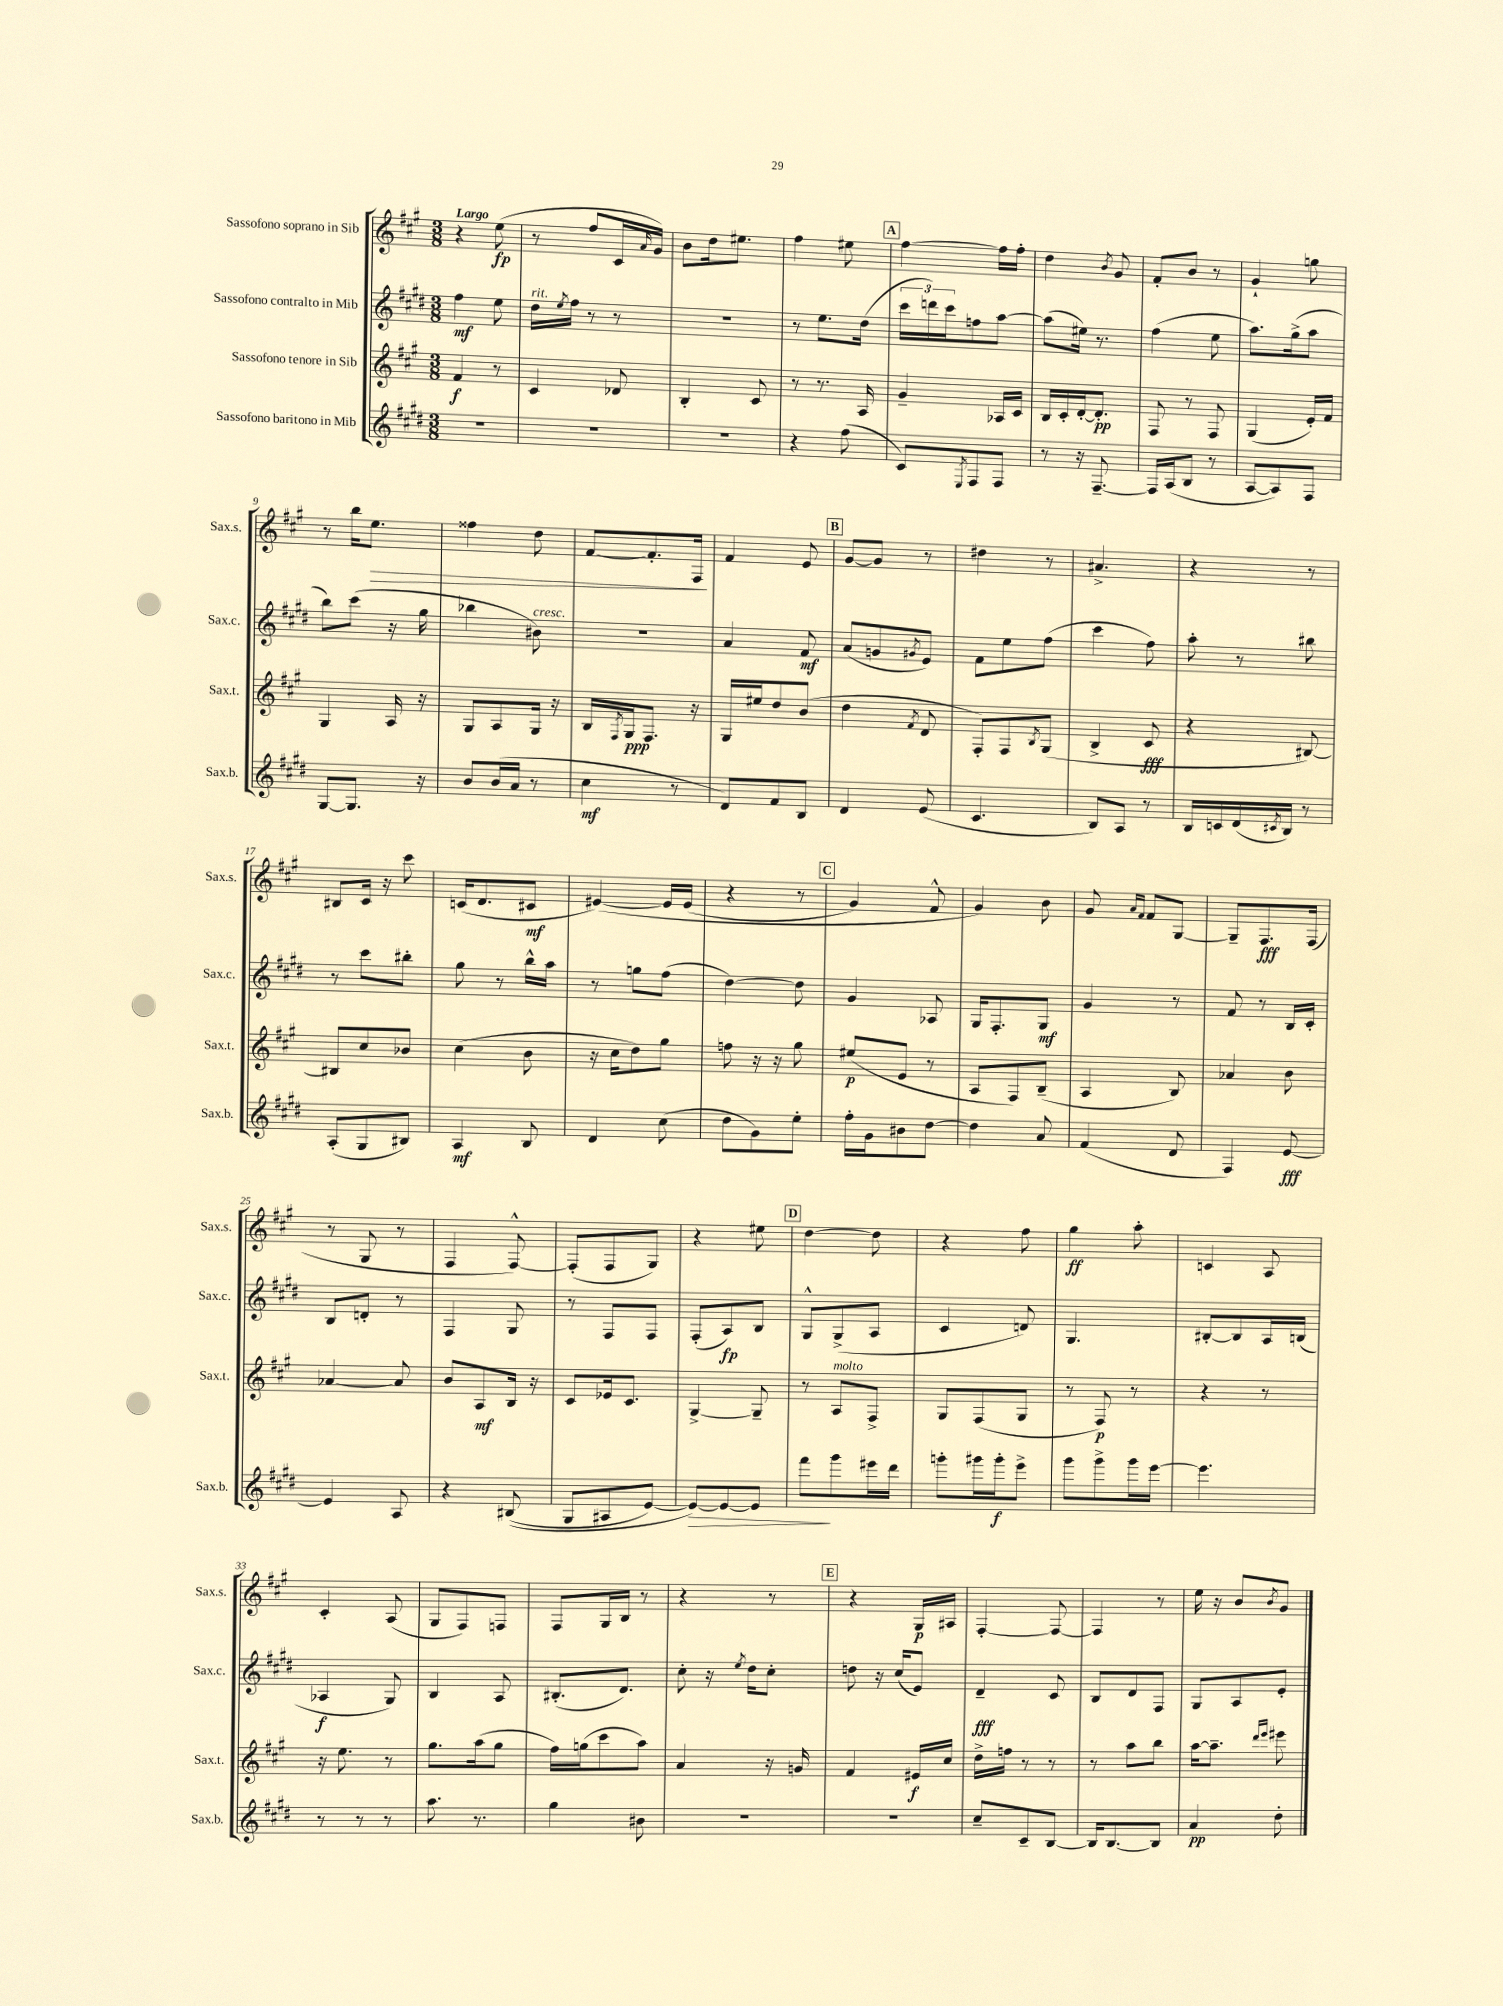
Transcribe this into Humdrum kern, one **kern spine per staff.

**kern	**kern	**kern	**kern
*staff4	*staff3	*staff2	*staff1
*clefG2	*clefG2	*clefG2	*clefG2
*k[f#c#g#d#]	*k[f#c#g#]	*k[f#c#g#d#]	*k[f#c#g#]
*M3/8	*M3/8	*M3/8	*M3/8
4.r	4f#	4ff#	4r
.	8r	8ee	(8ee
=	=	=	=
4.r	4c#	16dd#	8r
.	.	8qee	.
.	.	16ff#	.
.	.	8r	8ff#
.	8d-	8r	16c#
.	.	.	16qqa
.	.	.	16g#)
=	=	=	=
4.r	4B'	4.r	8b
.	.	.	16dd
.	.	.	8.ee#
.	8c#	.	.
=	=	=	=
4r	8r	8r	4ff#
.	8.r	8.ee	.
(8ff#	.	.	8ee#
.	16A	(16dd#	.
=	=	=	=
8c#)	4g#~	24ccc#	[4ff#
.	.	24ddd)	.
.	.	24ccc#	.
8qE	.	.	.
8F#	.	8ff	.
8F#	16A-	[8aa	16ff#]
.	16c#	.	16ff#'
=	=	=	=
8r	16B	(8aa]	4dd
.	16c#'	.	.
16r	[16d'	16ee#)	.
[8.F#~	8.d']	8.r	.
.	.	.	8qb
.	.	.	8g#
=	=	=	=
16F#]	8F#	(4ff#	8f#'
(16A	.	.	.
8B	8r	.	8b
8r	8F#	8ee	8r
=	=	=	=
[8A	(4G#	8.aa)	4g#`
8A])	.	.	.
.	.	(16gg#^	.
8F#	16e')	8aa	8gg
.	16f#	.	.
=	=	=	=
[8G#	4G#	8bb)	8r
8.G#]	.	(8ccc#	16bb
.	.	.	8.ee
.	16A	16r	.
16r	16r	16gg#	.
=	=	=	=
8b	8G#	4bb-	4ff##
(16b	8A	.	.
16a	.	.	.
8r	16G#	8b#)	8dd
.	16r	.	.
=	=	=	=
4cc#	16B	4.r	[8f#
.	8qF#	.	.
.	16G#	.	.
.	8.F#	.	8.f#']
8r	.	.	.
.	16r	.	16F#
=	=	=	=
8d#)	16G#	4a	4f#
.	16ee#	.	.
8f#	8dd	.	.
8B	(8b	8f#	8e
=	=	=	=
4d#	4dd	(8a	[8g#
.	.	8g	8g#]
.	8qf#	8qg#	.
(8e	8d	8e)	8r
=	=	=	=
4.c#	8F#')	8f#	4dd#
.	8F#	8ee	.
.	8qB	.	.
.	(8G#	(8ff#	8r
=	=	=	=
8B)	4B^	4ccc#	4.a#^
8A	.	.	.
8r	8c#	8ff#)	.
=	=	=	=
16B	4r	8aa'	4r
16c	.	.	.
(16d#	.	8r	.
8qc#	.	.	.
16B)	.	.	.
8r	[8B#)	8bb#	8r
=	=	=	=
(8A'	8B#]	8r	8B#
8G#	8cc#	8ccc#	16c#
.	.	.	16r
8B#)	8b-	8bb#'	8ccc#
=	=	=	=
4A	(4cc#	8gg#	(16c
.	.	.	8.d
.	.	8r	.
8B	8b	16bb^^	8c#
.	.	16aa	.
=	=	=	=
4d#	16r	8r	&([4e#)
.	16cc#	.	.
.	8dd)	8gg	.
(8cc#	8gg#	(8ff#	16e#]
.	.	.	(16e#
=	=	=	=
8dd#	8ff	[4dd#)	4r
8g#)	16r	.	.
.	16r	.	.
8ee'	8gg#	8dd#]	8r
=	=	=	=
16ff#'	(8ee#	4g#	4g#)
16g#	.	.	.
8b#	8e	.	.
[8dd#	8r	8A-	8f#^^
=	=	=	=
4dd#]	8A	16G#	4g#&)
.	.	8.F#'	.
.	8F#)	.	.
8a	(8B~	8G#	8b
=	=	=	=
(4f#	4A	4g#	8g#
.	.	.	16qqa
.	.	.	16qqf#
.	.	.	8f#
8d#	8B)	8r	[8G#
=	=	=	=
4F#)	4a-	8f#	8G#~]
.	.	8r	8.F#
[8e	8b	16B	.
.	.	16c#'	(16F#
=	=	=	=
4e]	[4a-	8B	8r
.	.	8d'	8G#
8A	8a-]	8r	8r
=	=	=	=
4r	8b	4F#	4F#
.	8A	.	.
&((8B#	16B	8G#	[8F#^^)
.	16r	.	.
=	=	=	=
8G#	8c#	8r	(8F#']
8A#	16e-	8F#	8F#
.	8.c#	.	.
[8e)	.	8F#	8G#)
=	=	=	=
8e_&)	[4G#^	(8F#'	4r
8e_	.	8A)	.
8e]	8G#~]	8B	8ee#
=	=	=	=
8fff#	8r	8G#^^	[4dd
8ggg#	8A	(8G#^	.
16eee#	8F#^	8A	8dd]
16ddd#	.	.	.
=	=	=	=
8ggg'	8G#	4c#	4r
16ggg#	(8F#	.	.
16ggg#'	.	.	.
8eee^	8G#	8d)	8ff#
=	=	=	=
8ggg#	8r	4.G#	4gg#
8ggg#^	8F#)	.	.
16ggg#	8r	.	8aa'
[16eee	.	.	.
=	=	=	=
4.eee]	4r	[8B#'	4c
.	.	8B#]	.
.	8r	16A	8A
.	.	(16B	.
=	=	=	=
8r	16r	4A-	4c#'
.	8.ee	.	.
8r	.	.	.
8r	8r	8G#)	(8A
=	=	=	=
8.aa	8.gg#	4B	8G#
.	.	.	8F#)
8.r	(16aa	.	.
.	8gg#	8A	8F
=	=	=	=
4gg#	16ff#)	(8.B#'	8F#
.	(16gg	.	.
.	8ccc#	.	16G#
.	.	8.d#)	16B
8b#	8aa)	.	8r
=	=	=	=
4.r	4a	8cc#'	4r
.	.	16r	.
.	.	8qee	.
.	.	16dd#	.
.	16r	8cc#'	8r
.	16g	.	.
=	=	=	=
4.r	4f#	8dd	4r
.	.	16r	.
.	.	(16cc#	.
.	16e#	8e)	16G#
.	16cc#	.	16A#
=	=	=	=
8cc#~	16dd^	4d#~	[4F#'
.	16ff	.	.
8c#~	8r	.	.
[8B	8r	8c#	8F#_
=	=	=	=
16B]	8r	8B	4F#]
[8.B	.	.	.
.	8aa	8d#	.
8B]	8bb	8F#	8r
=	=	=	=
4a	[16aa	8G#	16ee
.	8.aa~]	.	16r
.	.	8A	8b
.	16qqddd	.	.
.	16qqeee	.	8qb
8dd#'	8eee#	8e'	8g#
==	==	==	==
*-	*-	*-	*-
